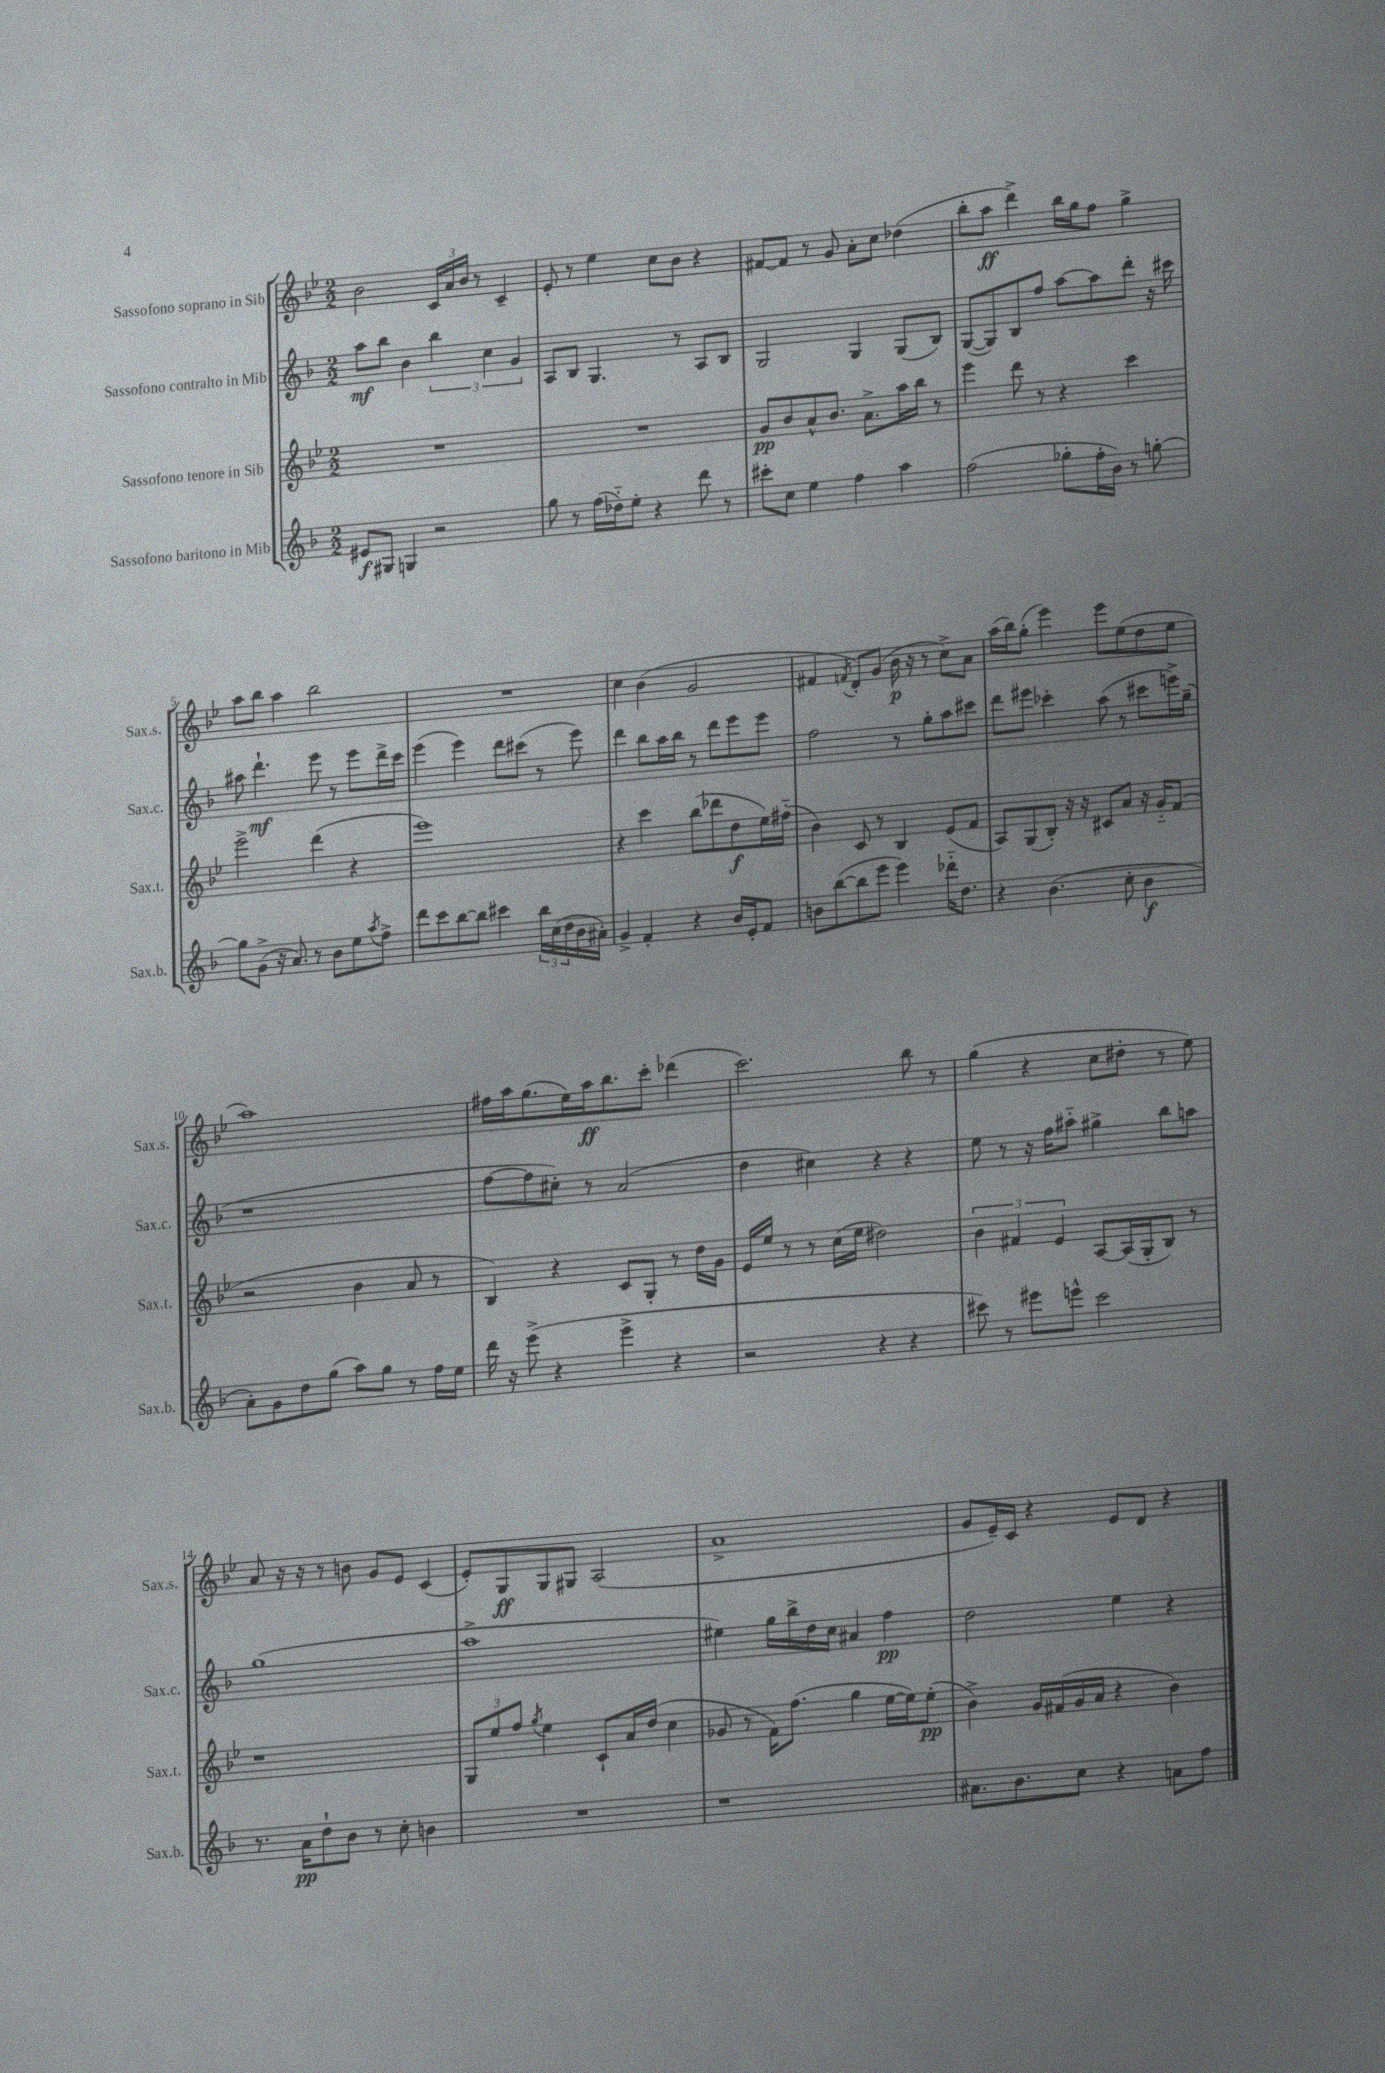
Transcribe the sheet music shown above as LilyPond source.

<<
\new StaffGroup <<
\new Staff = "s0" \with { instrumentName = "Sassofono soprano in Sib" shortInstrumentName = "Sax.s." } {
    \clef treble \key bes \major \numericTimeSignature \time 2/2
    bes'2 \tuplet 3/2 { c'16 a'16 bes'16 } r8 c'4-- |
    ees'8-. r8 ees''4 c''8 bes'8 r4 |
    fis'8~ fis'8 r8 g'8 a'8-. c''8 des''4( |
    bes''8-. a''8\ff d'''4->) bes''16 g''16 f''8 g''4-> |
    a''8 bes''8 a''4 bes''2 |
    R1 |
    c''4 bes'4( g'2 |
    fis'4 \acciaccatura { f'8 } d'8-.) g'8( bes'16\p r16 r8 c''8->) a'8 |
    a''16( bes''16) g''8-.( ees'''4) ees'''8 ees''8( d''8 ees''8 |
    a''1) |
    fis''16 a''16 g''8.( ees''16) a''16\ff bes''8. c'''8-. des'''4( |
    c'''2.) bes''8 r8 |
    g''4( r4 c''8 dis''8-. r8 ees''8) |
    a'8 r16 r16 r8 b'8 g'8 ees'8 c'4( |
    ees'8-.) g8\ff g8 gis8 a2( |
    a'1-> |
    g'8 ees'16--) c'16 r4 ees'8 d'8 r4 \bar "|." |
}
\new Staff = "s1" \with { instrumentName = "Sassofono contralto in Mib" shortInstrumentName = "Sax.c." } {
    \clef treble \key f \major \numericTimeSignature \time 2/2
    a''8\mf bes''8 bes'4 \tuplet 3/2 { bes''4 c''4 g'4 } |
    a8 bes8 g4. r8 a8 bes8 |
    g2 g4 g8( bes8) |
    g8~( g8) bes8 f''8 a''8~ a''8 d'''8-. r16 cis'''16 |
    ais''8 d'''4.-!\mf e'''8 r8 e'''8 d'''16-> c'''16 |
    e'''4( e'''4) d'''8 cis'''8( r8 e'''8) |
    d'''4 bes''8 a''16 bes''16 r8 d'''8 e'''8 e'''8 |
    f''2 r8 g''8-. a''8 cis'''8 |
    d'''8 eis'''8 ces'''4-. a''8( r8 cis'''8 e'''16->) g''16--( |
    r1 |
    f''8~ f''8 cis''8-.) r8 a'2( |
    d''4 cis''4) r4 r4 |
    e''8 r8 r16 f''16 ais''8-_ gis''4-> bes''8 a''8 |
    g''1( |
    a''1-> |
    eis''4) g''16 bes''16-> d''16 c''16 ais'4 f''4\pp |
    d''2 e''4 r4 \bar "|." |
}
\new Staff = "s2" \with { instrumentName = "Sassofono tenore in Sib" shortInstrumentName = "Sax.t." } {
    \clef treble \key bes \major \numericTimeSignature \time 2/2
    R1 |
    R1 |
    g'8\pp bes'8 a'8-^ bes'8. a'8.-> a''16 bes''16 r8 |
    ees'''4 d'''8 r8 r4 c'''4 |
    ees'''2-> d'''4( r4 |
    ees'''1) |
    r4 c'''4 bes''8( des'''8 d''8\f ees''16) fis''16-_( |
    bes'4) c'8 r8 bes4 ees'8( f'8 |
    a8) g8( bes8-.) r16 r16 cis'8 a'8 r16 g'16-_ f'8( |
    r2 bes'4 a'8 r8 |
    bes4) r4 c'8 g8-. r8 d''16 g'16 |
    ees'16 ees''16 r8 r8 c''16( ees''16 dis''2) |
    \tuplet 3/2 { bes'4 fis'4 ees'4 } a8~ a16( g16-. bes8) r8 |
    r1 |
    \tuplet 3/2 { g8 ees''8 f''8 } \acciaccatura { g''8 } ees''4 c'8-! a'16 d''16( c''4 |
    ges'8 r8 f'16) f''8.( g''4 ees''16~ ees''16) ees''8-.\pp( |
    bes'4->) g'16 fis'16( g'16 a'16 r4 bes'4) \bar "|." |
}
\new Staff = "s3" \with { instrumentName = "Sassofono baritono in Mib" shortInstrumentName = "Sax.b." } {
    \clef treble \key f \major \numericTimeSignature \time 2/2
    eis'8\f gis8 g4 r2 |
    g''8 r8 f''16( des''16-_) e''8-. r4 d'''8 r8 |
    cis'''8-. c''8 e''4 f''4 a''4 |
    f''2( ges''8-. f''16-. bes'16) r8 g''8~-. |
    g''8 g'8->( r16 a'8.) r8 bes'8 e''8 \acciaccatura { a''8 } f''8-> |
    d'''8 c'''8 bes''8~ bes''8 cis'''4 \tuplet 3/2 { bes''16 c''16( d''16 } bes'16 ais'16-.) |
    g'4-> f'4-. r4 bes'16 e'16-. f'8 |
    b'8 bes''8~( bes''8 e'''8 e'''4) des'''16-_ d''8. |
    r4 bes'4.( c''8-. bes'4\f |
    a'8-.) g'8 d''8 g''8( a''8) g''8 r8 f''16 e''16 |
    d'''16 r16 e'''8->( r4 e'''4-> r4 |
    r2 r4 r4 |
    cis'''8) r8 eis'''8 e'''8-^ cis'''2 |
    r8. a'16\pp d''8-! bes'8 r8 c''8-. b'4 |
    R1 |
    r1 |
    ais'8. bes'8. c''8 r4 a'8 f''8 \bar "|." |
}
>>
>>
